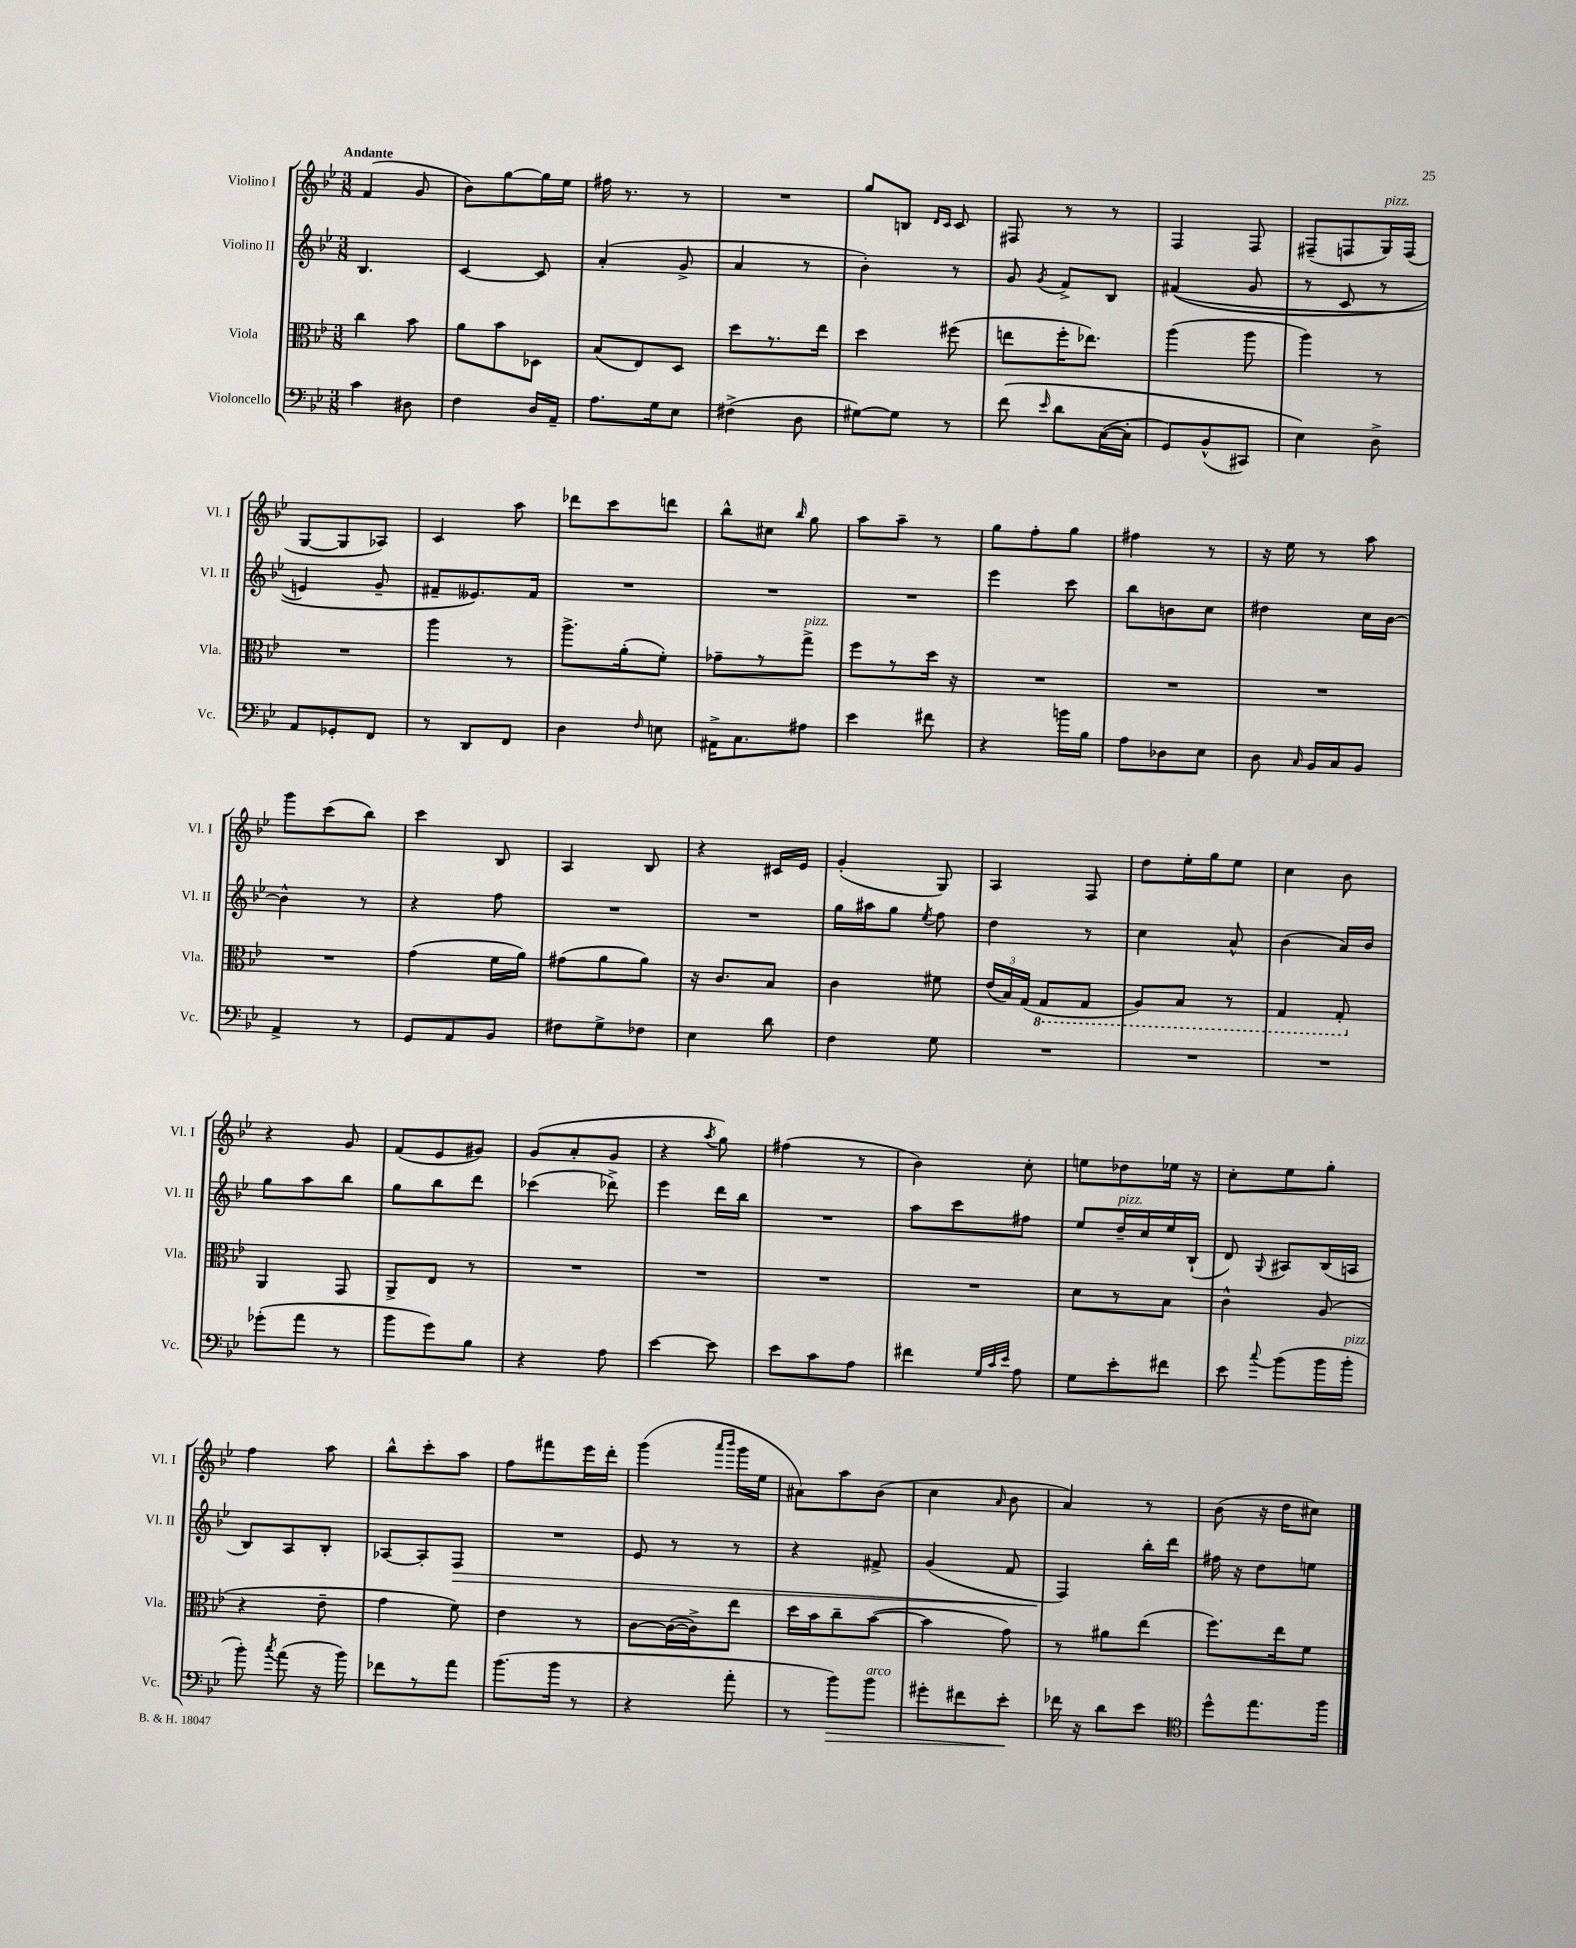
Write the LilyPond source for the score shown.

<<
\new StaffGroup <<
\new Staff = "s0" \with { instrumentName = "Violino I" shortInstrumentName = "Vl. I" } {
    \clef treble \key bes \major \numericTimeSignature \time 3/8 \tempo "Andante"
    \autoBeamOff f'4( g'8 |
    bes'8[) g''8~ g''16 ees''16] |
    fis''16 r8. r8 |
    R4. |
    g''8[ b8] \grace { d'16[ c'16] } c'8 |
    fis8 r8 r8 |
    f4 f8 |
    fis8[--( f8 g16^\markup { \italic "pizz." }) f16]( |
    g8[~ g8 aes8]) |
    c'4 a''8 |
    des'''8[ c'''8 d'''8] |
    bes''8[-^ cis''8] \grace { bes''16 } g''8 |
    a''8[ a''8]-- r8 |
    g''8[ f''8-. g''8] |
    fis''4 r8 |
    r16 ees''16 r8 a''8 |
    g'''8[ c'''8( bes''8]) |
    c'''4 bes8 |
    a4 bes8 |
    r4 cis'16[ ees'16] |
    g'4-.( g8) |
    a4 f8 |
    d''8[ ees''16-. g''16 ees''8] |
    c''4 bes'8 |
    r4 g'8 |
    f'8[( ees'8 gis'8]) |
    g'8[( a'8-. g'8] |
    r4 \acciaccatura { a''8 } g''8) |
    fis''4( r8 |
    bes'4) c''8-. |
    e''8[ des''8 ees''16] r16 |
    c''8[-. ees''8 g''8]-. |
    f''4 a''8 |
    bes''8[-^ c'''8-. a''8] |
    f''8[ fis'''8 ees'''16 d'''16]-. |
    g'''4( \grace { a'''16[ bes'''16] } g'''16[ ees''16] |
    ais'8[) a''8 bes'8]( |
    c''4 \grace { a'16 } bes'8 |
    a'4) r8 |
    bes'8( r16 d''16[ cis''8]) \bar "|." |
}
\new Staff = "s1" \with { instrumentName = "Violino II" shortInstrumentName = "Vl. II" } {
    \clef treble \key bes \major \numericTimeSignature \time 3/8
    \autoBeamOff bes4. |
    c'4~ c'8 |
    a'4-.( g'8-> |
    a'4 r8 |
    bes'4-.) r8 |
    g'8 \acciaccatura { g'8 } f'8[-> bes8] |
    fis'4(\( g'8 |
    r8 c'8 r8 |
    e'4) g'8-- |
    fis'8[-- eeses'8.\) fis'16] |
    R4. |
    R4. |
    R4. |
    ees'''4 c'''8 |
    bes''8[ b'8 c''8] |
    dis''4 c''16[ bes'16]~ |
    bes'4-^ r8 |
    r4 f''8 |
    R4. |
    R4. |
    g''16[ ais''16 g''8] \acciaccatura { ees''8 } f''8 |
    d''4 r8 |
    c''4 a'8-^ |
    bes'4( a'16[) bes'16] |
    g''8[ a''8 bes''8] |
    g''8[ bes''8 d'''8] |
    ces'''4( des'''8->) |
    ees'''4 d'''16[ bes''16] |
    R4. |
    a''8[ c'''8 fis''8] |
    ees''8[ d''16--^\markup { \italic "pizz." } c''16 ees''16 bes16]-!( |
    d'8) \appoggiatura { g8 } ais8[ bes16( a16] |
    bes8[) a8 bes8]-. |
    aes8[~ aes8-. f8]\> |
    R4. |
    ees'8 r8 r8 |
    r4 fis'8-> |
    g'4( f'8 |
    f4\!) bes''16[-. d'''16] |
    fis''16 r16 d''8[ e''8] \bar "|." |
}
\new Staff = "s2" \with { instrumentName = "Viola" shortInstrumentName = "Vla." } {
    \clef alto \key bes \major \numericTimeSignature \time 3/8
    \autoBeamOff c''4 bes'8 |
    a'8[ bes'8 des8] |
    bes8[( ees8) d8] |
    d''8[ r8. ees''16] |
    d''4 fis''8( |
    e''8[ f''16-. ees''8.]) |
    a''4( a''8 |
    a''4) r8 |
    R4. |
    a''4 r8 |
    a''8.[-> a'16-.( f'8]-.) |
    ges'8[-- r8 g''8]->^\markup { \italic "pizz." } |
    f''8[ r8 d''16] r16 |
    R4. |
    R4. |
    R4. |
    R4. |
    g'4( f'16[ a'16]) |
    gis'8[( a'8 a'8]) |
    r16 c'8.[ bes8] |
    c'4 fis'8 |
    \tuplet 3/2 { ees'16[( bes16) g16]( } \ottava #-1 g,8[ g,8] |
    a,8[) bes,8] r8 |
    g,4 g,8-. \ottava #0 |
    a,4 g,8 |
    a,8[-> ees8] r8 |
    R4. |
    R4. |
    R4. |
    R4. |
    d'8[ r8 bes8] |
    c'4-^ a8( |
    r4 ees'8-- |
    g'4 f'8) |
    ees'4 r8 |
    c'8[~ c'16~( c'16->) ees''8] |
    d''16[ bes'16 c''8-- bes'8]~( |
    bes'4 g'8) |
    r8 ais'8[ ees''8]( |
    f''8.[) ees''16 f'8] \bar "|." |
}
\new Staff = "s3" \with { instrumentName = "Violoncello" shortInstrumentName = "Vc." } {
    \clef bass \key bes \major \numericTimeSignature \time 3/8
    \autoBeamOff c'4 dis8 |
    f4 d16[ a,16]-- |
    a8.[ g16 ees8] |
    fis4->( d8 |
    gis8[~) gis8] r8 |
    f'8\( \grace { ees'16 } d'8[ c16~( c16]-. |
    g,8[) bes,8-^( cis,8]) |
    ees4\) d8-> |
    a,8[ ges,8-. f,8] |
    r8 d,8[ f,8] |
    d4 \grace { f16 } e8 |
    ais,16[-> c8. ais8] |
    ees'4 fis'8 |
    r4 b'16[ bes16] |
    a8[ des8 ees8] |
    d8 \grace { c16 } bes,16[ c16 bes,8] |
    a,4-> r8 |
    g,8[ a,8 bes,8] |
    fis8[ g8-> fes8] |
    ees4 d'8 |
    f4 g8 |
    R4. |
    R4. |
    R4. |
    ges'8[-.( a'8] r8 |
    bes'8[ g'8) bes8] |
    r4 a8 |
    ees'4~ ees'8 |
    ees'8[ c'8 a8] |
    fis'4 \grace { g32[ c'32 ees'32] } a8 |
    g8[ ees'8-. fis'8] |
    ees'8 \appoggiatura { c''8 } bes'8[( bes'16 bes'16]-.^\markup { \italic "pizz." } |
    bes'8-.) \acciaccatura { c''8 } a'8( r16 bes'16) |
    fes'8[ r8 a'8] |
    bes'8.[( bes'16] r8 |
    r4 a'8-. |
    r8 bes'8[\>) bes'8]^\markup { \italic "arco" } |
    gis'8[-. fis'8 ees'8]-.\! |
    fes'16 r16 d'8[ ees'8] |
    \clef tenor d''8[-^ ees''8. f''16] \bar "|." |
}
>>
>>
\layout { \context { \Score \remove "Bar_number_engraver" } }
